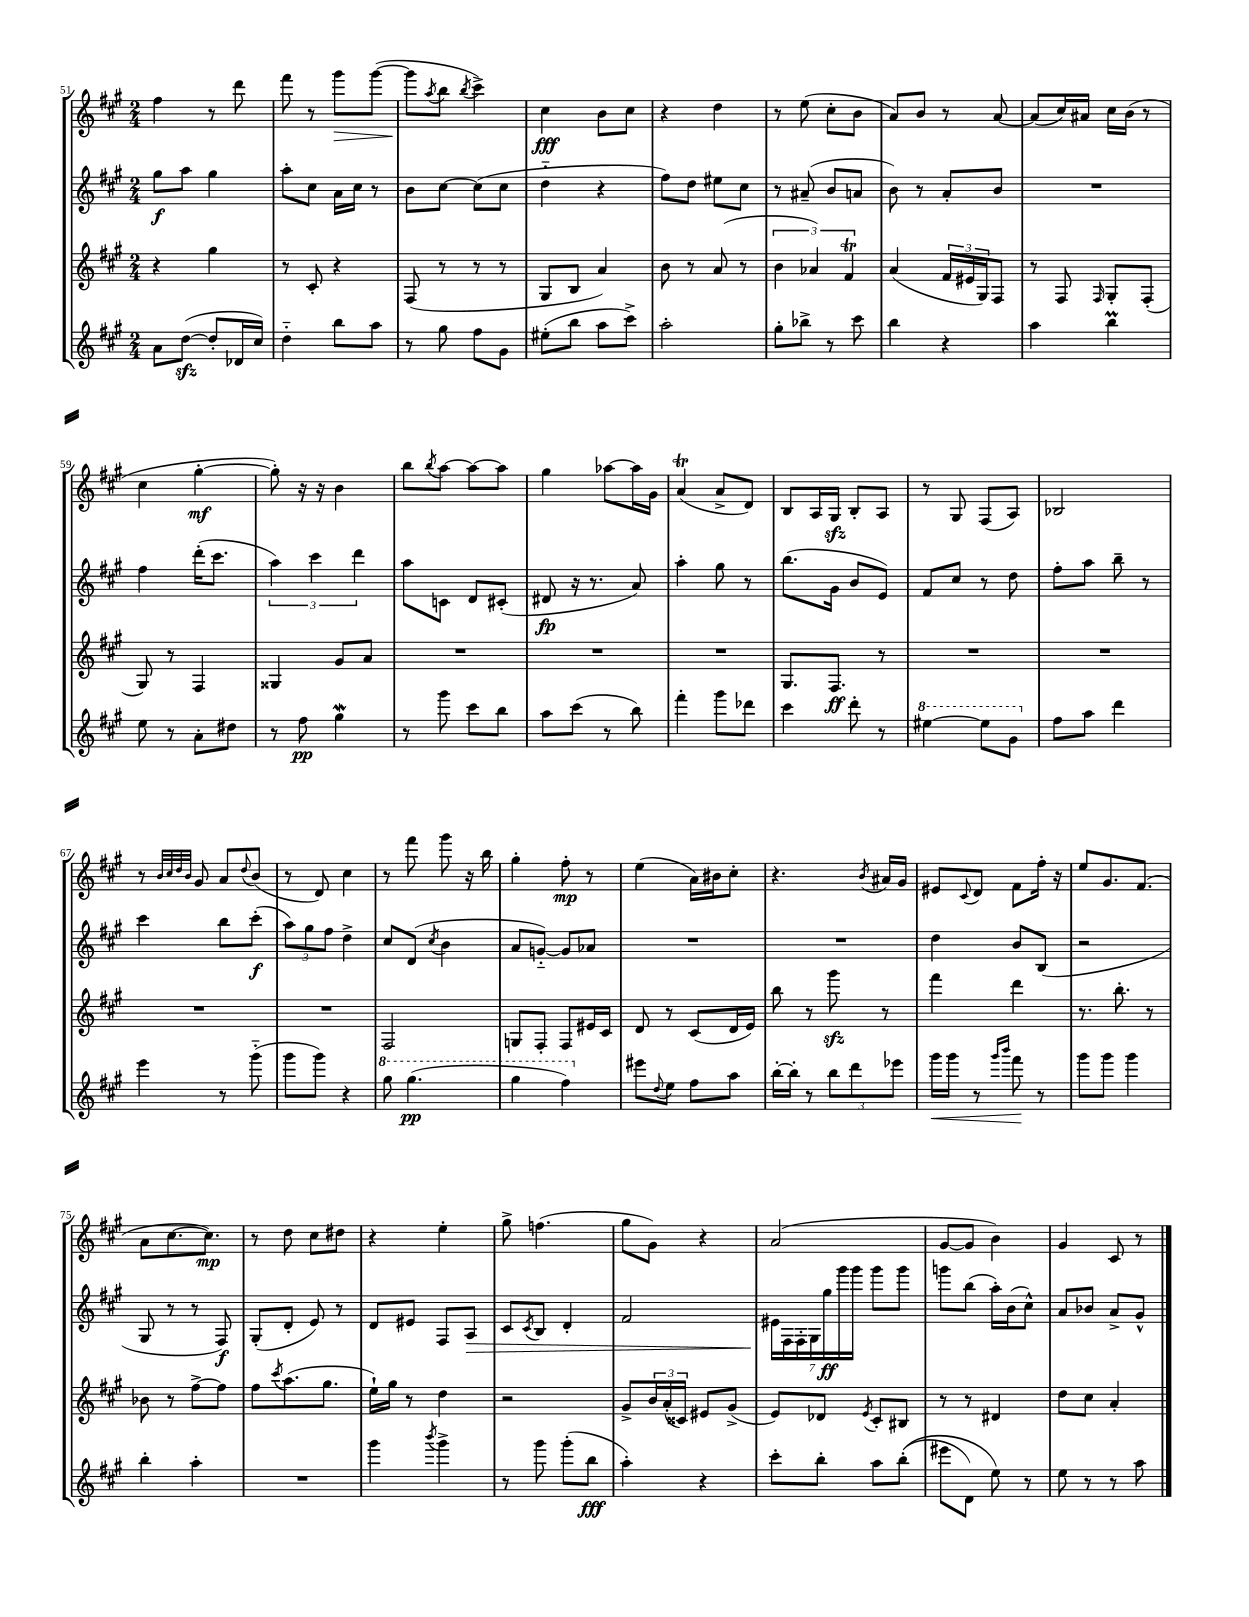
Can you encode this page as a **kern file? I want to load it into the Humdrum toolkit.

**kern	**kern	**kern	**kern
*staff4	*staff3	*staff2	*staff1
*clefG2	*clefG2	*clefG2	*clefG2
*k[f#c#g#]	*k[f#c#g#]	*k[f#c#g#]	*k[f#c#g#]
*M2/4	*M2/4	*M2/4	*M2/4
8a\L	4r	8gg#\L	4ff#\
([8dd\J	.	8aa\J	.
8dd'/]L	4gg#\	4gg#\	8r
16d-/L	.	.	8ddd\
16cc#/JJ)	.	.	.
=	=	=	=
4dd'~\	8r	8aa'\L	8fff#\
.	8c#'/	8cc#\J	8r
8bb\L	4r	16a\LL	8ggg#\L
.	.	16cc#\JJ	.
8aa\J	.	8r	([8ggg#\J
=	=	=	=
8r	(8F#/	8b\L	8ggg#\]L
.	.	.	8qaa/
8gg#\	8r	[8cc#\J	8bb\J
.	.	.	8qbb/
8ff#\L	8r	(8cc#\]L	4ccc#^\)
8g#\J	8r	8cc#\J	.
=	=	=	=
(8ee#'\L	8G#/L	4dd'~\	4cc#\
8bb\J	8B/J	.	.
8aa\L	4a/)	4r	8b\L
8ccc#^\J)	.	.	8cc#\J
=	=	=	=
2aa'\	8b\	8ff#\L)	4r
.	8r	8dd\J	.
.	(8a/	8ee#\L	4dd\
.	8r	8cc#\J	.
=	=	=	=
8gg#'\L	6b\	8r	8r
8bb-^\J	.	(8a#~/	(8ee\
.	6a-/)	.	.
8r	.	8b/L	8cc#'\L
.	6f#/	.	.
8ccc#\	.	8a/J	8b\J
=	=	=	=
4bb\	(4a/	8b\)	8a/L)
.	.	8r	8b/J
4r	24f#/LL	8a'/L	8r
.	24e#/	.	.
.	24G#/J)	.	.
.	8F#/J	8b/J	[8a/
=	=	=	=
4aa\	8r	2r	(8a/]L
.	8F#/	.	16cc#/L)
.	.	.	16a#/JJ
.	16qqF#/	.	.
4bb\	8G#'/L	.	16cc#\LL
.	.	.	(16b\JJ
.	(8F#'/J	.	8r
=	=	=	=
8ee\	8G#/)	4ff#\	4cc#\
8r	8r	.	.
8a'\L	4F#/	(16ddd'\LK	[4gg#'\
.	.	8.ccc#\J	.
8dd#\J	.	.	.
=	=	=	=
8r	4G##/	6aa\)	8gg#'\])
8ff#\	.	.	16r
.	.	6ccc#\	.
.	.	.	16r
4gg#\	8g#/L	.	4b\
.	.	6ddd\	.
.	8a/J	.	.
=	=	=	=
8r	2r	8aa\L	8bb\L
.	.	.	8qbb/
8ggg#\	.	8c\J	[8aa\J
8ccc#\L	.	8d/L	8aa\_L
8bb\J	.	(8c#'/J	8aa\]J
=	=	=	=
8aa\L	2r	8d#/	4gg#\
(8ccc#\J	.	16r	.
.	.	8.r	.
8r	.	.	[8aa-\L
8bb\)	.	8a/)	16aa-\]L
.	.	.	16g#\JJ
=	=	=	=
4fff#'\	2r	4aa'\	(4a/
8ggg#\L	.	8gg#\	8a^/L
8ddd-\J	.	8r	8d/J)
=	=	=	=
4ccc#\	8.G#/L	(8.bb\L	8B/L
.	.	.	16A/L
.	8.F#/J	16g#\Jk	16G#/JJ
8ddd'\	.	8b/L	8B'/L
8r	8r	8e/J)	8A/J
=	=	=	=
[4eee#\	2r	8f#/L	8r
.	.	8cc#/J	8G#/
8eee#\]L	.	8r	(8F#/L
8gg#\J	.	8dd\	8A/J)
=	=	=	=
8ff#\L	2r	8ff#'\L	2B-/
8aa\J	.	8aa\J	.
4ddd\	.	8bb~\	.
.	.	8r	.
=	=	=	=
4eee\	2r	4ccc#\	8r
.	.	.	32qqb/LLL
.	.	.	32qqcc#/
.	.	.	32qqdd/
.	.	.	32qqb/JJJ
.	.	.	8g#/
8r	.	8bb\L	8a/L
.	.	.	8qqdd/
(8ggg#'~\	.	(8ccc#'\J	(8b/J
=	=	=	=
8ggg#\L	2r	12aa\L)	8r
.	.	12gg#\	.
8ggg#\J)	.	.	8d/)
.	.	12ff#\J	.
4r	.	4dd^\	4cc#\
=	=	=	=
8ggg#\	2F#/	8cc#/L	8r
(4.ggg#\	.	(8d/J	8fff#\
.	.	8qcc#/	.
.	.	4b\	8ggg#\
.	.	.	16r
.	.	.	16bb\
=	=	=	=
4ggg#\	8G/L	8a/L	4gg#'\
.	8F#'/J	[8g'~/J)	.
4fff#\)	8F#/L	8g/]L	8ff#'\
.	16e#/L	8a-/J	8r
.	16c#/JJ	.	.
=	=	=	=
8eee#\L	8d/	2r	(4ee\
8qqdd/	.	.	.
8ee\J	8r	.	.
8ff#\L	(8c#/L	.	16a\LL)
.	.	.	16b#\J
8aa\J	16d/L	.	8cc#'\J
.	16e/JJ)	.	.
=	=	=	=
[16bb'\LL	8bb\	2r	4.r
16bb'\]JJ	.	.	.
8r	8r	.	.
12bb\L	8ggg#\	.	.
12ddd\	.	.	.
.	.	.	8qb/
.	8r	.	16a#/LL
12eee-\J	.	.	.
.	.	.	16g#/JJ
=	=	=	=
16ggg#\LL	4fff#\	4dd\	8e#/L
16ggg#\JJ	.	.	.
.	.	.	8qqc#/
8r	.	.	8d/J
16qqggg#/LL	.	.	.
16qqbbb/JJ	.	.	.
8fff#\	4ddd\	8b/L	8f#\L
8r	.	(8B/J	16ff#'\Jk
.	.	.	16r
=	=	=	=
8ggg#\L	8.r	2r	8ee/L
8ggg#\J	.	.	8.g#/
.	8.bb'\	.	.
4ggg#\	.	.	.
.	.	.	(8.f#/J
.	8r	.	.
=	=	=	=
4bb'\	8b-\	8G#/	8a\L
.	8r	8r	[8.cc#\
4aa'\	[8ff#^\L	8r	.
.	.	.	8.cc#\]J)
.	8ff#\]J	8F#/)	.
=	=	=	=
2r	8ff#\L	(8G#'/L	8r
.	8qccc#/	.	.
.	(8.aa\	8d'/J	8dd\
.	.	8e/)	8cc#\L
.	8.gg#\J	.	.
.	.	8r	8dd#\J
=	=	=	=
4ggg#\	16ee`\LL)	8d/L	4r
.	16gg#\JJ	.	.
.	8r	8e#/J	.
8qbbb/	.	.	.
4ggg#^\	4dd\	8F#/L	4ee'\
.	.	8A/J	.
=	=	=	=
8r	2r	8c#/L	8gg#^\
.	.	8qc#/	.
8ggg#\	.	8B/J	(4.ff\
(8ggg#'\L	.	4d'/	.
8bb\J	.	.	.
=	=	=	=
4aa'\)	8g#^/L	2f#/	8gg#\L
.	24b/L	.	8g#\J)
.	(24a'/	.	.
.	24c##/JJ)	.	.
4r	8e#/L	.	4r
.	(8g#^/J	.	.
=	=	=	=
8ccc#'\L	8e/L)	28e#\LL	(2a/
.	.	28F#\	.
.	.	28F#'\	.
.	.	28G#\	.
8bb'\J	8d-/J	.	.
.	.	28gg#\	.
.	.	28ggg#\	.
.	.	28ggg#\JJ	.
.	8qe/	.	.
8aa\L	8c#'/L	8ggg#\L	.
&((8bb'\J	8B#/J	8ggg#\J	.
=	=	=	=
8eee#\L	8r	8ggg\L	[8g#/L
8d\J)	8r	(8bb\J	8g#/]J
8ee\&)	4d#/	16aa'\LL)	4b\)
.	.	(16b\J	.
8r	.	8cc#^^\J)	.
=	=	=	=
8ee\	8dd\L	8a/L	4g#/
8r	8cc#\J	8b-/J	.
8r	4a'/	8a^/L	8c#/
8aa\	.	8g#^^/J	8r
==	==	==	==
*-	*-	*-	*-
